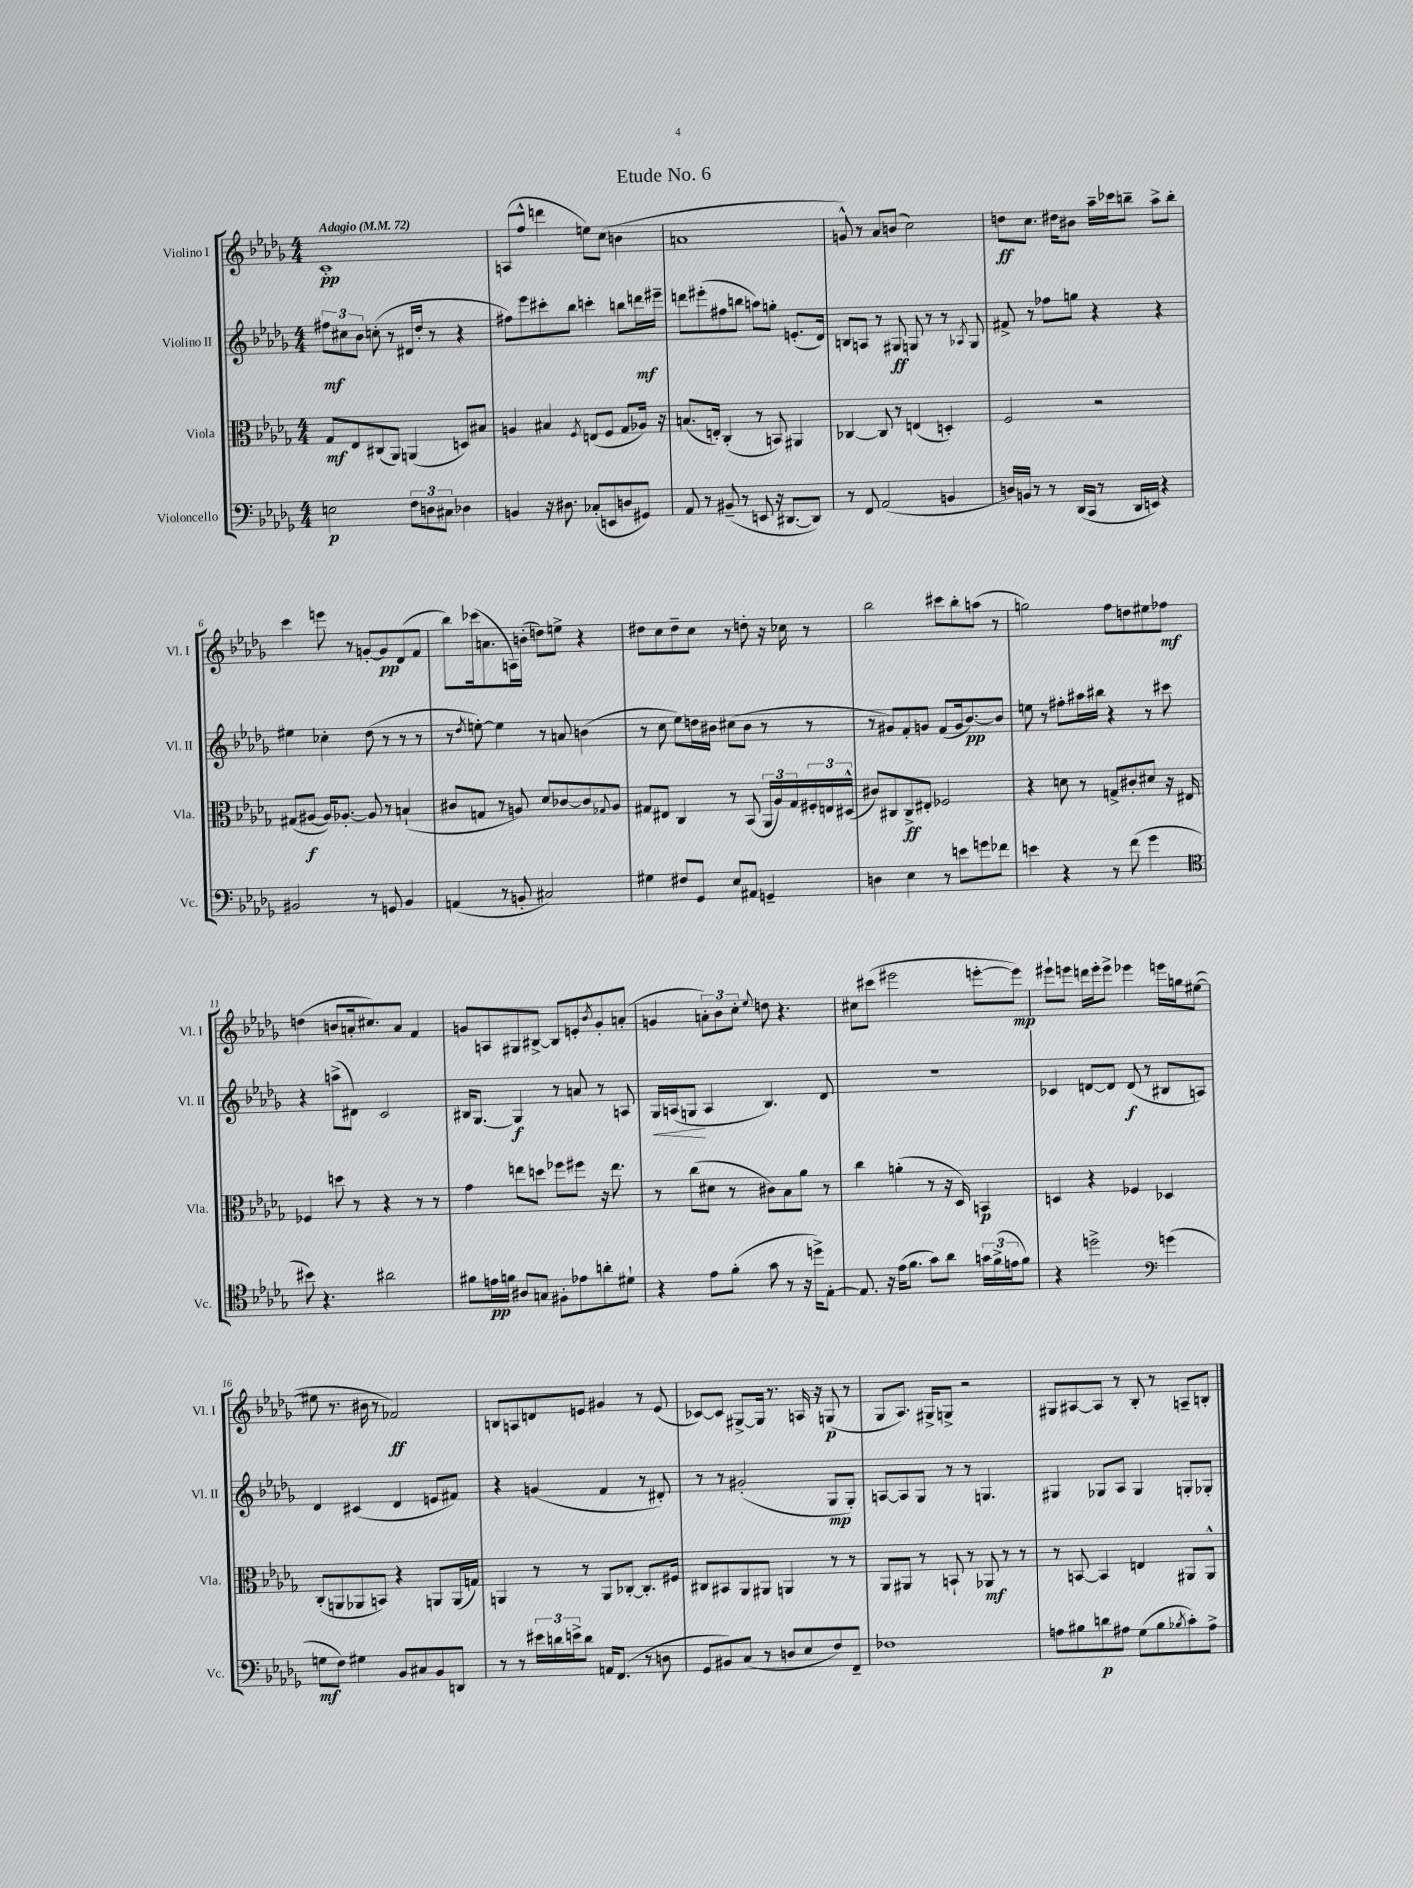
\header { title = "Etude No. 6" }
<<
\new StaffGroup <<
\new Staff = "s0" \with { instrumentName = "Violino I" shortInstrumentName = "Vl. I" } {
    \clef treble \key des \major \numericTimeSignature \time 4/4 \tempo "Adagio" 4 = 72
    c'1-.\pp |
    a8( f''8-^ d'''4 e''8) c''8( b'4 |
    a'1 |
    g'8-^) r8 aes'8 b'8( c''2) |
    d''8\ff c''8. dis''16 bis'8 aes''16-- ces'''16 b''8-- aes''8-> b''8-. |
    c'''4 e'''8 r8 g'8~-. g'8\pp des'8( f'8 |
    bes''8) ces'''16( a'8. a16) b'16-.( d''8) e''8-> r4 |
    dis''8 c''8 dis''8-- c''8 r8 d''8-. r16 ces''16 r8 |
    bes''2 cis'''8 bes''8-. a''8( r8 |
    g''2) f''8 d''8 eis''8 fes''8\mf |
    d''4( b'8 a'16-. cis''8.) a'8 f'4 |
    g'8 a8 gis8 bis8~-> bis8 e'8-. \acciaccatura { bes'8 } g'8-. a'8-.( |
    g'4 \tuplet 3/2 { a'8-.) bes'8 c''8-. } \appoggiatura { ees''8 } d''8 r4. |
    cis''8 cis'''8( eis'''2 e'''8~-. e'''8\mp) |
    eis'''8-! e'''8 d'''16 e'''16-. e'''8-> ees'''4 e'''16 g''16 eis''8~( |
    eis''8 r8. bis'16 r8 fes'2\ff) |
    b8 a8 d'8 e'8 gis'4 r8 e'8( |
    ces'8~) ces'8 gis8~-> gis16 r8. a16 r16 g8\p( r8 |
    ges8 aes8.) gis16-> g8-> r2 |
    gis8 ais8~ ais8 r8 bes8-. r8 a8-- b8-. \bar "|." |
}
\new Staff = "s1" \with { instrumentName = "Violino II" shortInstrumentName = "Vl. II" } {
    \clef treble \key des \major \numericTimeSignature \time 4/4
    \tuplet 3/2 { fis''8\mf cis''8 bes'8 } c''8-.( r8 dis'16 des''16-. r8 r4 |
    fis''8) ees'''8 cis'''8-. bes''8 c'''4-. b''8 d'''16\mf eis'''16-- |
    d'''8 eis'''8-.( fis''8 b''8 a''8) g''8-. e'8.-.( des'16) |
    b8 a8 r8 gis8\ff g8 r8 r8 \acciaccatura { aes8 } g8 |
    fis'8-> r8 fes''8 g''8 r4 r4 |
    eis''4 ces''4-. des''8( r8 r8 r8 |
    r8 \acciaccatura { des''8 } e''8~-.) e''4 r8 a'8 b'4( |
    r8 c''8 ees''8) d''16 bis'16 cis''8( bis'8 r8 r8 |
    r8 gis'8) f'8-. g'8 f'8( g'16 bes'8.~\pp) bes'8 |
    e''8 r8 fis''8-. ais''16 bis''16 r4 r8 cis'''8 |
    r4 a''8->( dis'8) c'2 |
    bis16 ges8.~ ges4\f r8 a'8 r8 a8 |
    ges16\< a16( g8\! a4 bes4.) des'8 |
    r1 |
    ces'4 d'8~ d'8 d'8\f( r8 bis8 a8) |
    des'4 cis'4( des'4 e'8 fis'8) |
    r4 g'4( f'4 r8 dis'8-.) |
    r8 r8 gis'2-.( ges8\mp ges8-.) |
    a8~ a8 ges8 r8 r8 g4. |
    gis4 ges8 aes8 ges4 g8-. ges8-. \bar "|." |
}
\new Staff = "s2" \with { instrumentName = "Viola" shortInstrumentName = "Vla." } {
    \clef alto \key des \major \numericTimeSignature \time 4/4
    ges8\mf ees8 cis8( aes,8) a,4( d8) bis8 |
    a4 bis4 \acciaccatura { f8 } e8( f8 ges8 aes16) r16 |
    b8.( e16-.) c4-.( r8 b,8) ais,4 |
    ces4~ ces8 r8 e4( d4-.) |
    f2 r2 |
    gis8( ais8~\f ais16) aes8.~-. aes8 r8 b4-!( |
    cis'8 g8 r8 a8) des'8 ces'8~ ces'8 \appoggiatura { ges8 } a8 |
    gis8 eis8 c4 r8 bes,8( \tuplet 3/2 { aes,16 aes16) gis16 } \tuplet 3/2 { fis16-. e16 dis16-^( } |
    cis'8) cis8 cis8->\ff eis8-. fes2 |
    r4 d'8 r8 g8-> cis'8-. dis'8 r16 eis16 |
    fes4 d''8 r8 r4 r8 r8 |
    ges'4 e''8 d''8 fes''8 fis''8 r16 e''8. |
    r8 c''8( dis'8 r8 cis'8) bes8 aes'8 r8 |
    c''4 a'4-.( r8 r16 des16) b,4\p |
    d4 r4 fes4 des4 |
    c8-.( a,8 aes,8 b,8) r4 a,8 a,16( g16) |
    a,4 r8 r8 a,8 ces8~-. ces8.-. fis16 |
    cis8 bis,8 aes,8 ais,8 a,4 r8 r8 |
    aes,8 ais,8 r8 b,8-! r8 aes,8\mf r8 r8 |
    r8 b,8~ b,4 e4 ais,8 ais,8-^ \bar "|." |
}
\new Staff = "s3" \with { instrumentName = "Violoncello" shortInstrumentName = "Vc." } {
    \clef bass \key des \major \numericTimeSignature \time 4/4
    e2\p \tuplet 3/2 { f8 d8 cis8 } des4 |
    b,4 r16 dis8. ces8-.( e,8 d8 gis,8) |
    aes,8 r8 bis,8--( r8 e,8 r16 dis,8.~ dis,8) |
    r8 f,8 aes,2( b,4 |
    d16) b,16 r8 r8 des,16( c,16 r8 des,16 e,16) r4 |
    bis,2 r8 g,8 bis,4 |
    a,4( r8 b,8-. cis2) |
    gis4 fis8 ges,8 ees8 ais,8 g,4-- |
    d4 ees4 r8 e'8 g'8 fes'8 |
    e'4 r4 r8 f'8( ges'4 |
    \clef tenor bis'8) r4. ais'2 |
    fis'8 e'16\pp f'16 ais8 g8 fis8-. ees'8 a'8-. dis'8-! |
    r4 ees'8 f'8-.( ges'8 r8 r16 d''16->) ees8~-. |
    ees8. r16 ees'16( f'8. ges'8) aes'8 \tuplet 3/2 { g'16 f'16->( e'16 } f'8) |
    r4 d''2-> \clef bass g'4( |
    g8\mf f8) gis4 bes,8 cis8 bes,8 d,8 |
    r8 r8 \tuplet 3/2 { eis'16 d'16 e'16-> } d'8 a,16 f,8.( r8 d8 |
    ges,8 bis,8) c8( r8 d8 ees8 f8) f,8-- |
    fes1 |
    a8 bis8 d'8\p ais8 ges8( bis8 \acciaccatura { bes8 } c'8-.) ais8-> \bar "|." |
}
>>
>>
